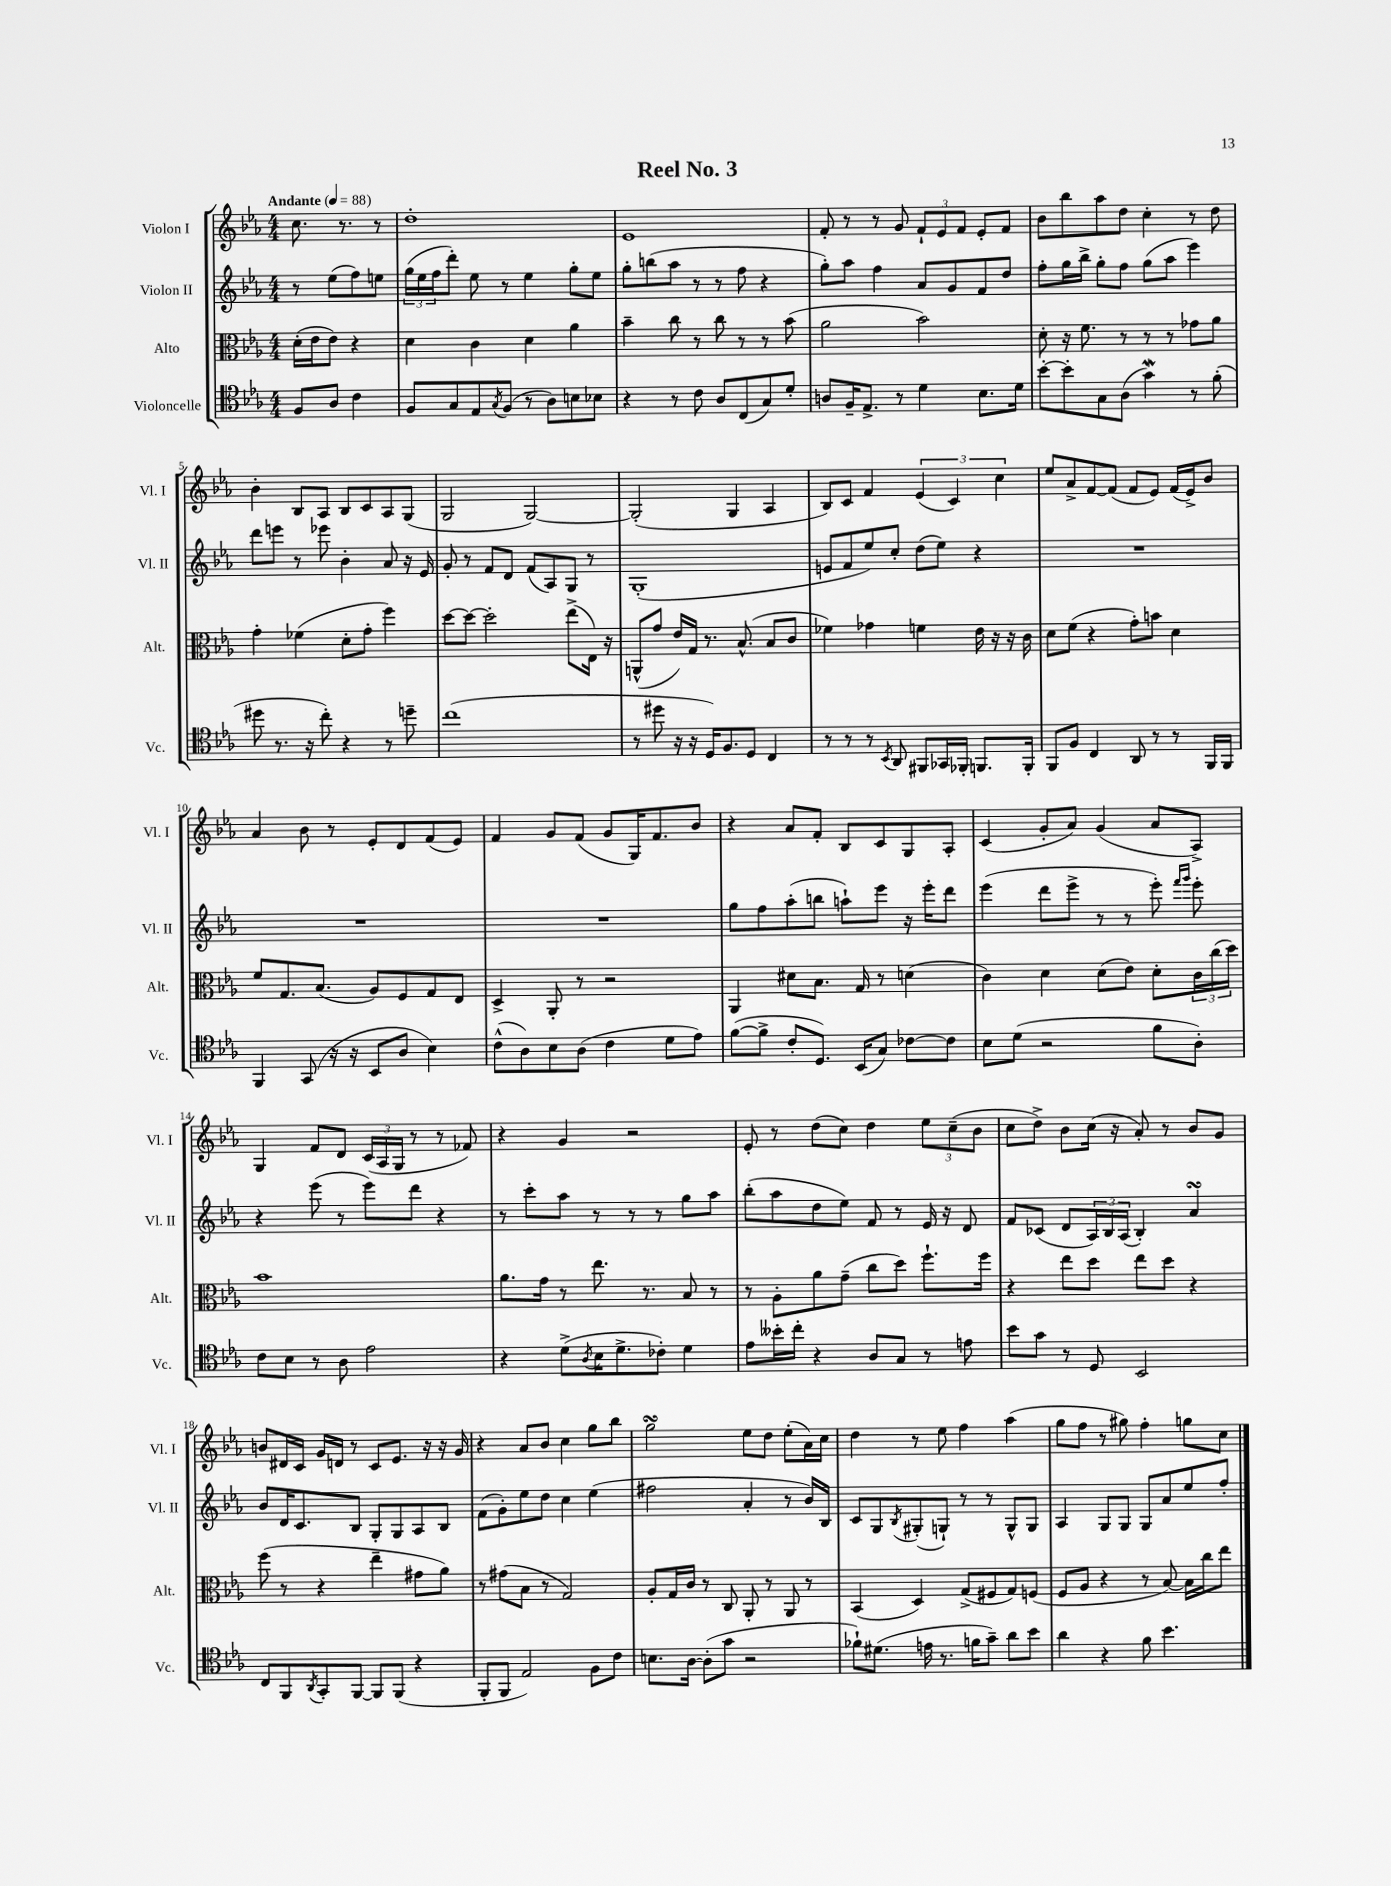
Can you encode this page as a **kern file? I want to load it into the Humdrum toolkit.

**kern	**kern	**kern	**kern
*staff4	*staff3	*staff2	*staff1
*clefC4	*clefC3	*clefG2	*clefG2
*k[b-e-a-]	*k[b-e-a-]	*k[b-e-a-]	*k[b-e-a-]
*M4/4	*M4/4	*M4/4	*M4/4
*MM88	*MM88	*MM88	*MM88
8F/L	(16d'\LL	8r	8.cc\
.	16e-\J	.	.
8A-/J	8e-\J)	(8ee-\L	.
.	.	.	8.r
4c\	4r	8ff\)	.
.	.	8ee\J	8r
=	=	=	=
8F/L	4d\	(24gg\LL	1dd'
.	.	24ee-\	.
.	.	24ff\J	.
8G/	.	8ddd'\J)	.
8E-/	4c\	8ee-\	.
8qG/	.	.	.
(8F/J	.	8r	.
8r	4d\	4ee-\	.
8A-\L)	.	.	.
8B\	4a-\	8gg'\L	.
8B-\J	.	8ee-\J	.
=	=	=	=
4r	4b-~\	8gg'\L	1e-
.	.	(8bb\	.
8r	8cc\	8aa-\J	.
8c\	8r	8r	.
8A-/L	8cc\	8r	.
(8C/	8r	8ff\	.
8G/)	8r	4r	.
8d'/J	(8b-\	.	.
=	=	=	=
8A/L	2a-\	8gg'\L)	8f'/
16F~/K	.	8aa-\J	8r
8.E-^/J	.	.	.
.	.	4ff\	8r
8r	.	.	8g/
4d\	2b-\)	8a-/L	12f`/L
.	.	.	12e-/
.	.	8g/	.
.	.	.	12f/J
8.B-\L	.	8f/	8e-'/L
.	.	8dd/J	8f/J
16d\Jk	.	.	.
=	=	=	=
[8b-'\L	8d'\	8ff'\L	8b-\L
8b-'\]	16r	16gg\L	8bb-\
.	8.f\	16bb-^\JJ	.
8G\	.	8gg'\L	8aa-\
(8A-\J	8r	8ff\J	8dd\J
4g\)	8r	(8gg\L	4cc'\
.	8r	8aa-\J	.
8r	8g-\L	4eee-\)	8r
(8f'\	8a-\J	.	8dd\
=	=	=	=
8dd#\	4g'\	8ddd\L	4b-'\
8.r	.	8eee\J	.
.	(4f-\	8r	8B-/L
16r	.	.	.
8cc'\)	.	8eee-\	8A-/J
4r	8d'\L	4b-'\	8B-/L
.	8g'\J	.	8c/
8r	4ff\)	8a-/	8A-/
8dd~\	.	16r	(8G/J
.	.	16e-/	.
=	=	=	=
(1cc	[8dd\L	8g'/	2G/
.	8dd\_J	8r	.
.	2dd'\]	8f/L	.
.	.	8d/J	.
.	.	(8f/L	[2G/)
.	.	8A-/)	.
.	(8ee-^\L	8G/J	.
.	16E-\Jk)	8r	.
.	16r	.	.
=	=	=	=
8r	(8AA^^/L	(1G'	(2G'/]
8dd#\	8g/J	.	.
16r	16e-/LL)	.	.
16r	16G/JJ	.	.
16D/LK)	8.r	.	.
8.F/	.	.	.
.	.	.	4G/
.	(8.B-^^/	.	.
8D/J	.	.	.
4C/	8B-/L	.	4A-/
.	8c/J	.	.
=	=	=	=
8r	4f-\)	8e/L	8B-/L)
8r	.	8f/	8c/J
8r	4g-\	8ee-/)	4f/
8qBB-/	.	.	.
8AA-/	.	8cc'/J	.
8FF#/L	4f\	(8dd\L	(6e-/
16GG-/L	.	8ee-\J)	.
.	.	.	6c/)
16FF-'/JJ	.	.	.
8.FF/L	16e-\	4r	.
.	16r	.	.
.	.	.	6cc\
.	16r	.	.
16FF'/Jk	16c\	.	.
=	=	=	=
8FF/L	8d\L	1r	8ee-/L
8F/J	(8f\J	.	8a-^/
4C/	4r	.	[8f/
.	.	.	(8f/]J
8AA-/	8g'\L)	.	8f/L
8r	8b\J	.	8e-/J)
8r	4d\	.	(16f/LL
.	.	.	16e-^/J)
16FF/LL	.	.	8b-/J
16FF/JJ	.	.	.
=	=	=	=
4FF/	8f/L	1r	4a-/
.	8.G/	.	.
(8GG/	.	.	8b-\
.	(8.B-/J	.	.
16r	.	.	8r
16r	.	.	.
8BB-/L	8A-/L)	.	8e-'/L
8A-/J	8F/	.	8d/
4B-\)	8G/	.	(8f/
.	8E-/J	.	8e-/J)
=	=	=	=
(8c^^\L	4D^/	1r	4f/
8A-\)	.	.	.
8B-\	8AA-'/	.	8g/L
(8A-\J	8r	.	(8f/J
4c\	2r	.	8g/L
.	.	.	16G/K)
.	.	.	8.f/
8d\L	.	.	.
8e-\J)	.	.	8b-/J
=	=	=	=
([8f\L	4AA-/	8gg\L	4r
8f^\]J	.	8ff\	.
8c'/L	8d#\L	(8aa-'\	8a-/L
8.D/J)	8.B-\J	8bb\J	8f'/J
.	.	8aa`\L)	8B-/L
(16BB-/LK	16G/	.	.
8G/J)	8r	8eee-\J	8c/
[8c-\L	(4d\	16r	8G/
.	.	16eee-'\LK	.
8c-\]J	.	8ddd\J	8A-'/J
=	=	=	=
8B-\L	4c\)	(4eee-\	(4c/
(8d\J	.	.	.
2r	4d\	8ddd\L	8g'/L
.	.	8eee-^\J	8a-/J)
.	(8d\L	8r	(4g/
.	8e-\J)	8r	.
8f\L	8d'\L	8eee-'\)	8a-/L
.	.	16qqfff/LL	.
.	.	16qqggg/JJ	.
8A-'\J)	24c\L	8eee-'\	8A-^/J)
.	(24cc\	.	.
.	24dd\JJ)	.	.
=	=	=	=
8c\L	1b-	4r	4G/
8B-\J	.	.	.
8r	.	(8eee-\	8f/L
8A-\	.	8r	8d/J
2e-\	.	8eee-\L)	(24c/LL
.	.	.	24A-/
.	.	.	24G/JJ
.	.	8ddd\J	8r
.	.	4r	8r
.	.	.	8f-/)
=	=	=	=
4r	8.a-\L	8r	4r
.	.	8ccc'\L	.
.	16g\Jk	.	.
(8d^\L	8r	8aa-\J	4g/
8qA-/	.	.	.
16B-\K	8.ee-\	8r	.
8.d^\	.	.	.
.	.	8r	2r
.	8.r	.	.
8c-'\J)	.	8r	.
4d\	8B-/	8gg\L	.
.	8r	8aa-\J	.
=	=	=	=
8e-\L	8r	(8bb-'\L	8e-'/
16b--'\L	8A-'\L	8aa-\	8r
16cc'\JJ	.	.	.
4r	8a-\	8dd\	(8dd\L
.	(8g~\J	8ee-\J)	8cc\J)
8A-/L	8cc\L	8f/	4dd\
8G/J	8dd\J)	8r	.
8r	8.ff`\L	16e-/	12ee-\L
.	.	16r	.
.	.	.	(12cc~\
8e\	.	8d/	.
.	.	.	12b-\J
.	16ff\Jk	.	.
=	=	=	=
8b-\L	4r	8f/L	8cc\L
8g\J	.	(8c-/J	8dd^\J)
8r	8ee-\L	8d/L	8b-\L
8D/	8dd\J	24A-/L)	(16cc\Jk
.	.	24B-/	.
.	.	.	16r
.	.	(24A-/JJ	.
2BB-/	8ee-\L	4B-'/)	8a-'/)
.	8dd\J	.	8r
.	4r	4a-/	8b-/L
.	.	.	8g/J
=	=	=	=
8C/L	(8ff\	8b-/L	8b/L
8FF/	8r	16d/K	16d#/L
.	.	8.c/	16c/JJ
8qAA-/	.	.	.
8GG'/	4r	.	16g/LL
.	.	.	16d/JJ
[8FF/J	.	8B-/J	8r
8FF/]L	4ee-~\	8G'/L	8c/L
(8FF/J	.	8G/	8.e-/J
4r	8g#\L	8A-/	.
.	.	.	16r
.	8a-\J)	8B-/J	16r
.	.	.	16g/
=	=	=	=
8FF'/L	8r	(8f\L	4r
8FF/J	(8g#\L	8g'\)	.
2E-/)	8B-\J	8ee-\	8a-/L
.	8r	8dd\J	8b-/J
.	2G/)	4cc\	4cc\
8F\L	.	(4ee-\	8gg\L
8c\J	.	.	8bb-\J
=	=	=	=
8.B\L	8A-'/L	2ff#\	2gg\
.	16G/L	.	.
[16A-\Jk	16c/JJ	.	.
(8A-'\]L	8r	.	.
8g\J	8C/	.	.
2r	8AA-'/	4a-'/	8ee-\L
.	8r	.	8dd\J
.	8AA-/	8r	(8ee-'\L
.	8r	16b-/LL)	16a-\L)
.	.	16B-/JJ	16cc\JJ
=	=	=	=
8f-`\L)	(4BB-/	8c/L	4dd\
(8.d#\J	.	8G/	.
.	.	8qB-/	.
.	4D/)	(8G#'/	8r
16e\	.	.	.
8.r	.	8G`/J)	8ee-\
.	(8G^/L	8r	4ff\
16f\LK	.	.	.
8g~\J)	8F#/	8r	.
8a-\L	8G/)	8G^^/L	(4aa-\
8b-\J	(8F/J	8G/J	.
=	=	=	=
4a-\	8F/L	4A-/	8gg\L
.	8A-/J	.	8ff\J
4r	4r	8G/L	8r
.	.	8G/J	8gg#\)
8f\	8r	8G/L	4ff'\
4.b-\	[8B-/)	8a-/	.
.	16B-\]LL	8ee-/	8gg\L
.	16cc\J	.	.
.	8ee-\J	8ff'/J	8cc\J
==	==	==	==
*-	*-	*-	*-
